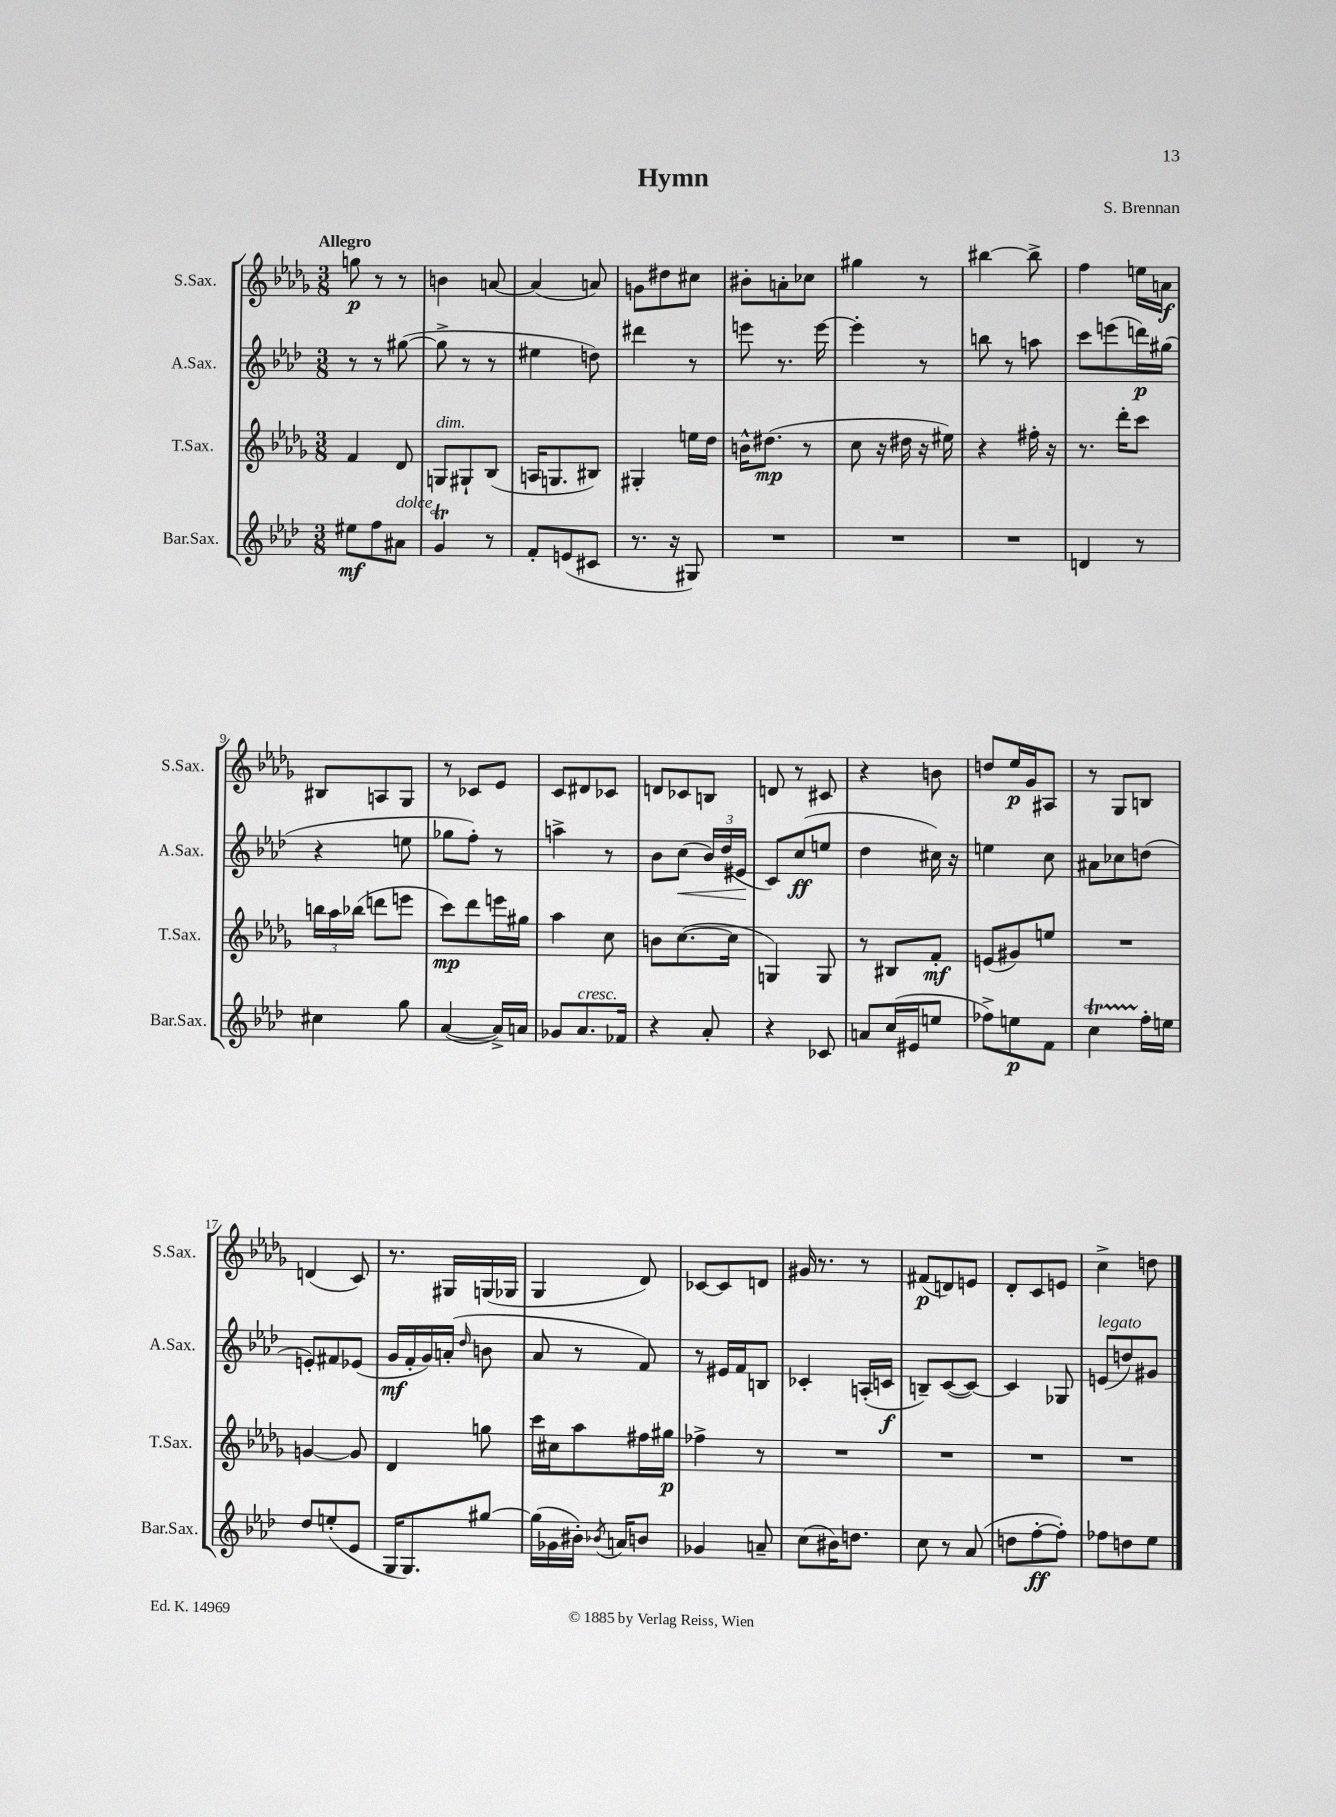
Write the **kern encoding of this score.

**kern	**dynam	**kern	**dynam	**kern	**dynam	**kern	**dynam
*part4	*part4	*part3	*part3	*part2	*part2	*part1	*part1
*staff4	*staff4	*staff3	*staff3	*staff2	*staff2	*staff1	*staff1
*I"Bar.Sax.	*	*I"T.Sax.	*	*I"A.Sax.	*	*I"S.Sax.	*
*I'Bar.Sax.	*	*I'T.Sax.	*	*I'A.Sax.	*	*I'S.Sax.	*
*clefG2	*	*clefG2	*	*clefG2	*	*clefG2	*
*k[b-e-a-d-]	*	*k[b-e-a-d-g-]	*	*k[b-e-a-d-]	*	*k[b-e-a-d-g-]	*
*M3/8	*	*M3/8	*	*M3/8	*	*M3/8	*
=1	=1	=1	=1	=1	=1	=1	=1
!	!	!	!	!	!	!LO:TX:a:B:t=Allegro	!
8ee#X\L	mf	4f/	.	8r	.	8ggn\	p
8ff\	.	.	.	8r	.	8r	.
!LO:TX:a:i:t=dolce	!	!	!	!	!	!	!
8a#X\J	.	8d-/	.	([8gg#X\	.	8r	.
=2	=2	=2	=2	=2	=2	=2	=2
!	!	!LO:TX:a:i:t=dim.	!	!	!	!	!
4gt/	.	8Gn/L	.	8gg#^\]	.	4bn\	.
.	.	8G#X`/	.	8r	.	.	.
8r	.	(8B-/J	.	8r	.	[8an/	.
=3	=3	=3	=3	=3	=3	=3	=3
8f'/L	.	16An/KL	.	4ee#X\	.	(4a/]	.
.	.	8.Gn/	.	.	.	.	.
(8en/	.	.	.	.	.	.	.
8c#X/J	.	8B#X/J)	.	8ddn\)	.	8an/)	.
=4	=4	=4	=4	=4	=4	=4	=4
8.r	.	4G#X'/	.	4ddd#X\	.	8gn\L	.
.	.	.	.	.	.	8dd#X\	.
16r	.	.	.	.	.	.	.
8G#X/)	.	16een\LL	.	8r	.	8cc#X\J	.
.	.	16dd-\JJ	.	.	.	.	.
=5	=5	=5	=5	=5	=5	=5	=5
4.r	.	16bn^^\KL	.	8eeen\	.	8b#X'\L	.
.	.	(8.dd#X\J	mp	.	.	.	.
.	.	.	.	8.r	.	8an'\	.
.	.	8r	.	.	.	8cc-X\J	.
.	.	.	.	[16eee\	.	.	.
=6	=6	=6	=6	=6	=6	=6	=6
4.r	.	8cc\	.	4eee'\]	.	4gg#X\	.
.	.	16r	.	.	.	.	.
.	.	16dd#X\	.	.	.	.	.
.	.	16r	.	8r	.	8r	.
.	.	16ee#X\)	.	.	.	.	.
=7	=7	=7	=7	=7	=7	=7	=7
4.r	.	4r	.	8bbn\	.	[4bb#X\	.
.	.	.	.	8r	.	.	.
.	.	16ff#X'\	.	8aan\	.	8bb#^\]	.
.	.	16r	.	.	.	.	.
=8	=8	=8	=8	=8	=8	=8	=8
4dn/	.	8.r	.	8ccc\L	.	4ff\	.
.	.	.	.	(8eeen\	.	.	.
.	.	16ddd-'\KL	.	.	.	.	.
8r	.	8ccc\J	.	16dddn\L)	p	16een\LL	.
.	.	.	.	(16gg#X\JJ	.	16an\JJ	f
!!LO:LB:g=z
=9	=9	=9	=9	=9	=9	=9	=9
4cc#X\	.	24bbn\LL	.	4r	.	8B#X/L	.
.	.	24aa-\	.	.	.	.	.
.	.	(24bb-X\JJ	.	.	.	.	.
.	.	8dddn\L	.	.	.	8An/	.
8gg\	.	8eeen\J	.	8een\	.	8G-/J	.
=10	=10	=10	=10	=10	=10	=10	=10
([4a-/	.	8ccc\L)	mp	8gg-X\L	.	8r	.
.	.	8ddd-\	.	8ff'\J)	.	8c-X/L	.
16a-^/LL])	.	16eeen\L	.	8r	.	8e-/J	.
16an/JJ	.	16gg#X\JJ	.	.	.	.	.
=11	=11	=11	=11	=11	=11	=11	=11
8g-X/L	.	4aa-\	.	4aan^\	.	8c/L	.
!LO:TX:a:i:t=cresc.	!	!	!	!	!	!	!
8.a-/	.	.	.	.	.	8d#X/	.
.	.	8cc\	.	8r	.	8c-X/J	.
16f-X/Jk	.	.	.	.	.	.	.
=12	=12	=12	=12	=12	=12	=12	=12
4r	.	8bn\L	.	8b-\L	.	8dn/L	.
!	!	!	!	!	!LO:HP:b	!	!
.	.	([8.cc\	.	(8cc\J	<	8c-X/	.
8a-'/	.	.	.	24b-/LL)	.	8Bn/J	.
.	.	.	.	(24dd-/	.	.	.
.	.	16cc\Jk]	.	.	.	.	.
.	.	.	.	24e#X/JJ	.	.	.
.	.	.	.	.	[	.	.
=13	=13	=13	=13	=13	=13	=13	=13
4r	.	4Gn/)	.	8c/L)	.	8dn/	.
.	.	.	.	(8cc/	ff	8r	.
8c-X/	.	8G/	.	8een/J	.	8c#X/	.
=14	=14	=14	=14	=14	=14	=14	=14
8an/L	.	8r	.	4dd-\	.	4r	.
(16cc/L	.	8B#X/L	.	.	.	.	.
16e#X/J	.	.	.	.	.	.	.
8een/J	.	8f'/J	mf	16cc#X\)	.	8bn\	.
.	.	.	.	16r	.	.	.
=15	=15	=15	=15	=15	=15	=15	=15
8ff-X^\L)	.	(8en/L	.	4een\	.	8ddn/L	.
8een\	p	8g#X/)	.	.	.	16ee-/L	p
.	.	.	.	.	.	16g-/J	.
8f\J	.	8een/J	.	8cc\	.	8A#X/J	.
=16	=16	=16	=16	=16	=16	=16	=16
4cct\	.	4.r	.	8a#X\L	.	8r	.
.	.	.	.	8cc-X\	.	8G-/L	.
16ff'\LL	.	.	.	(8ddn\J	.	8Bn/J	.
16een\JJ	.	.	.	.	.	.	.
!!LO:LB:g=z
=17	=17	=17	=17	=17	=17	=17	=17
8dd-/L	.	[4gn/	.	8en'/L)	.	(4dn/	.
(8een'/	.	.	.	8f#X/	.	.	.
8e-/J	.	8g/]	.	(8e-X/J	.	8c/)	.
=18	=18	=18	=18	=18	=18	=18	=18
16G/KL	.	4d-/	.	16g/LL	mf	8.r	.
8.G/)	.	.	.	16f'/	.	.	.
.	.	.	.	16g/)	.	.	.
.	.	.	.	(16an'/JJ	.	16G#X/LL	.
.	.	.	.	16qqdd-/	.	.	.
[8gg#X/J	.	8ggn\	.	8bn\	.	(16Gn/	.
.	.	.	.	.	.	16G-X/JJ	.
=19	=19	=19	=19	=19	=19	=19	=19
(16gg#\LL]	.	16ccc\LL	.	8a-/	.	4G-/	.
16g-X\	.	16cc#X\J	.	.	.	.	.
16b#X'\JJ)	.	8aa-\	.	8r	.	.	.
8qb-X/	.	.	.	.	.	.	.
16an/KL	.	.	.	.	.	.	.
8bn/J	.	16ff#X\L	.	8f/)	.	8d-/)	.
.	.	16gg#X\JJ	p	.	.	.	.
=20	=20	=20	=20	=20	=20	=20	=20
4g-X/	.	4ff-X^\	.	8r	.	[8c-X/L	.
.	.	.	.	16e#X/LL	.	8c-/]	.
.	.	.	.	16f/J	.	.	.
8an~/	.	8r	.	8Bn/J	.	8dn/J	.
=21	=21	=21	=21	=21	=21	=21	=21
(8cc\L	.	4.r	.	4c-X'/	.	16g#X/	.
.	.	.	.	.	.	8.r	.
16b#X\K)	.	.	.	.	.	.	.
8.ddn\J	.	.	.	.	.	.	.
.	.	.	.	(16An'/LL	.	8r	.
.	.	.	.	16cn/JJ	f	.	.
=22	=22	=22	=22	=22	=22	=22	=22
8cc\	.	4.r	.	8Bn~/L)	.	(8f#X/L	p
8r	.	.	.	([8c/	.	8dn/)	.
(8a-/	.	.	.	8c/J_)	.	8en/J	.
=23	=23	=23	=23	=23	=23	=23	=23
8ddn\L	.	4.r	.	4c/]	.	8d-'/L	.
[8ff'\	ff	.	.	.	.	8c/	.
8ff'\J])	.	.	.	8G-X/	.	8en/J	.
=24	=24	=24	=24	=24	=24	=24	=24
!	!	!	!	!LO:TX:a:i:t=legato	!	!	!
8ff-X\L	.	4.r	.	(8en/L	.	4cc^\	.
8ddn\	.	.	.	8ddn/)	.	.	.
8ee-\J	.	.	.	8g#X/J	.	8ddn\	.
==	==	==	==	==	==	==	==
*-	*-	*-	*-	*-	*-	*-	*-
